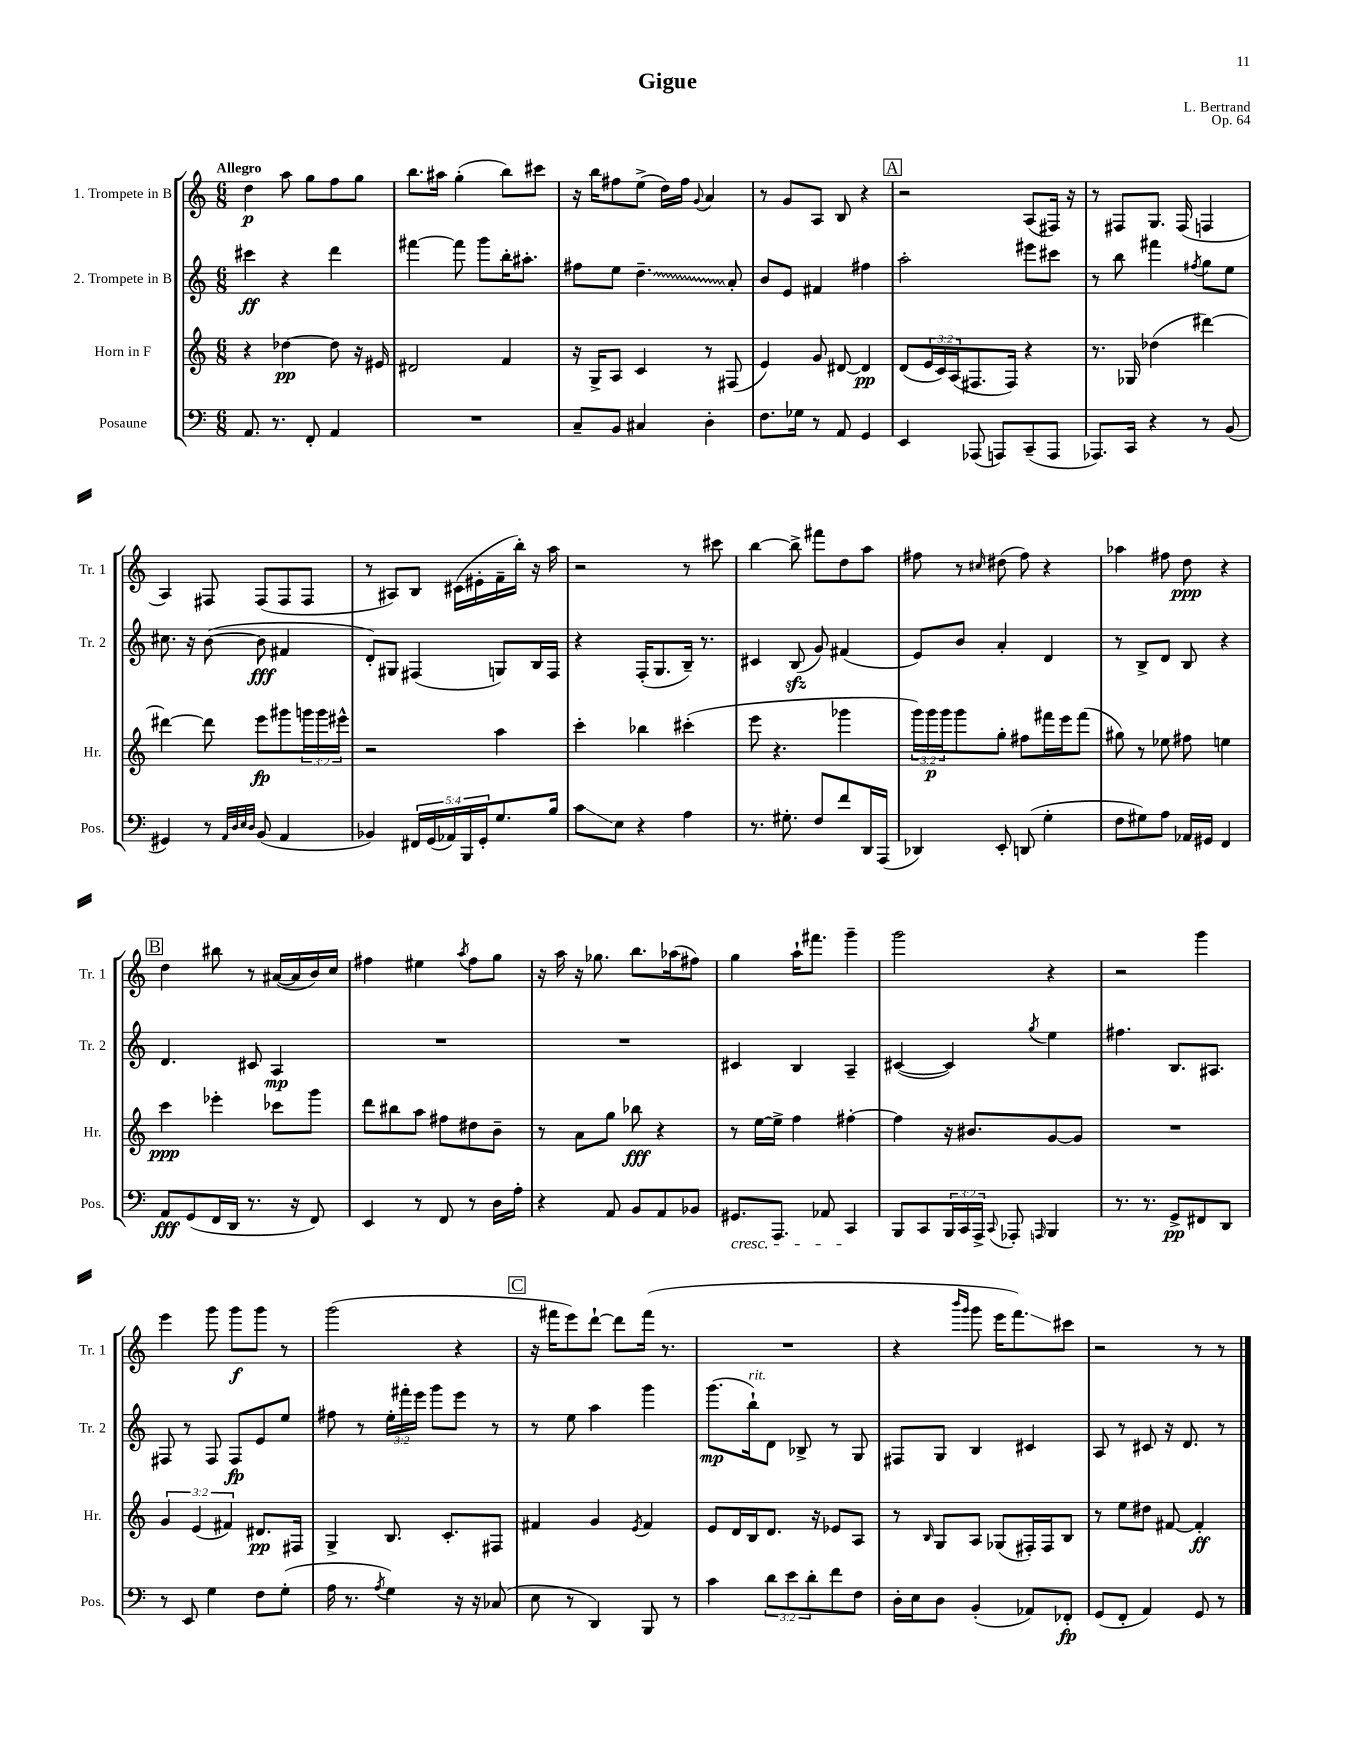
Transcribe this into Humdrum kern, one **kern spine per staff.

**kern	**kern	**kern	**kern
*staff4	*staff3	*staff2	*staff1
*clefF4	*clefG2	*clefG2	*clefG2
*k[]	*k[]	*k[]	*k[]
*M6/8	*M6/8	*M6/8	*M6/8
8.AA	4r	4ccc#	4dd
8.r	.	.	.
.	[4dd-	4r	8aa
8FF'	.	.	8gg
4AA	8dd-]	4ddd	8ff
.	16r	.	8gg
.	16e#	.	.
=	=	=	=
2.r	2d#	[4fff#	8.bb
.	.	.	16aa#
.	.	8fff#]	(4gg'
.	.	8ggg	.
.	4f	16bb'	8bb)
.	.	8.aa#'	.
.	.	.	8ccc#
=	=	=	=
8C~	16r	8ff#	16r
.	16G^	.	16bb
8BB	8A	8ee	8ff#
4C#	4c	4.dd~	(8ee^
.	.	.	16dd)
.	.	.	16ff#
.	.	.	8qqg
4D'	8r	.	4a
.	(8F#	8a'	.
=	=	=	=
8.F	4e)	8b	8r
.	.	8e	8g
16G-	.	.	.
8r	8g	4f#	8A
8AA	[8d#	.	8B
4GG	4d#]	4ff#	4r
=	=	=	=
4EE	(8d	2aa'	2r
.	24e	.	.
.	24c)	.	.
.	(24A	.	.
(8AAA-	8.F#	.	.
8AAA)	.	.	.
.	16F#)	.	.
(8CC~	4r	8eee#	(8A
8AAA	.	8ccc#	16F#)
.	.	.	16r
=	=	=	=
8.AAA-)	8.r	8r	8r
.	.	8bb	8F#
16CC	16G-	.	.
4r	(4dd-	4fff#	8.G
.	.	.	(16F#
.	.	8qff#	.
8r	[4ddd#)	8gg	4F
(8BB	.	8ee	.
=	=	=	=
4GG#)	4ddd#_	8.cc#	4A)
.	.	16r	.
8r	8ddd#]	([8b	8F#
32qqAA	.	.	.
32qqD	.	.	.
32qqE	.	.	.
32qqD	.	.	.
(8BB	8eee	8b]	(8F#
4AA	8ggg#	4f#	8F#
.	24ggg	.	8F#
.	24ggg	.	.
.	24eee#^^	.	.
=	=	=	=
4BB-)	2r	8d')	8r
.	.	8G#	8A#)
20FF#	.	(4F#	8B
(20GG	.	.	.
20AA-)	.	.	.
.	.	.	(16c#
20BBB	.	.	.
.	.	.	16e#'
20GG'	.	.	.
8.G	4aa	8G)	16f~
.	.	.	16bb')
.	.	16B	16r
16B	.	16F#	16aa
=	=	=	=
8c	4ccc'	4r	2r
8E	.	.	.
4r	4bb-	(16F'	.
.	.	8.G	.
4A	(4ccc#'	16B~)	8r
.	.	8.r	.
.	.	.	8ccc#
=	=	=	=
8.r	8eee	4c#	[4bb
.	4.r	.	.
8.G#'	.	.	.
.	.	(8B	8bb^]
8F	.	8g)	8fff#
8f	4ggg-	(4f#	8dd
16DD	.	.	8aa
(16AAA	.	.	.
=	=	=	=
4DD-)	24ggg)	8e)	8ff#
.	24ggg	.	.
.	24ggg	.	.
.	8ggg	8b	8r
.	.	.	16qqcc#
8EE'	8gg'	4a'	(8dd#
(8DD	8ff#	.	8ff#)
4G'	16fff#	4d	4r
.	16eee	.	.
.	(8fff#	.	.
=	=	=	=
8F	8gg#)	8r	4aa-
8G#)	8r	8B^	.
8A	8ee-	8d	8ff#
16AA-	8ff#	8B	8dd
16GG#	.	.	.
4FF	4ee	4r	4r
=	=	=	=
8AA	4ccc	4.d	4dd
(8GG	.	.	.
16FF	4eee-'	.	8bb#
16DD	.	.	.
8.r	.	8c#	8r
.	8ccc-	4A	([16a#
16r	.	.	16a#]
8FF)	8ggg	.	16b)
.	.	.	16cc
=	=	=	=
4EE	8ddd	2.r	4ff#
.	8bb#	.	.
8r	8aa	.	4ee#
8FF	8ff#	.	.
.	.	.	8qaa
8r	8dd#	.	8ff#
16D	8b~	.	8gg
16A'	.	.	.
=	=	=	=
4r	8r	2.r	16r
.	.	.	16aa
.	8a	.	16r
.	.	.	8.gg-
8AA	8gg	.	.
8BB	8bb-	.	8.bb
8AA	4r	.	.
.	.	.	(16aa-
8BB-	.	.	8ff#)
=	=	=	=
8.GG#	8r	4c#	4gg
.	[16ee	.	.
8.AAA	16ee^]	.	.
.	4ff	4B	16aa`
.	.	.	8.fff#
8AA-	.	.	.
4CC	[4ff#'	4A~	4ggg~
=	=	=	=
8BBB	4ff#]	([4c#	2ggg
8CC	.	.	.
24BBB	16r	4c#])	.
24CC	.	.	.
.	8.b#	.	.
24AAA^	.	.	.
8qqCC	.	.	.
8AAA-'	.	.	.
16qqAAA	.	8qgg	.
4BBB	[8g	4ee	4r
.	8g]	.	.
=	=	=	=
8.r	2.r	4.ff#	2r
8.r	.	.	.
8GG^	.	8.B	.
8FF#	.	.	4ggg
.	.	8.A#	.
8DD	.	.	.
=	=	=	=
8r	6g	8F#	4eee
8EE	.	8r	.
.	(6e	.	.
4G	.	8F#	8ggg
.	6f#)	.	.
.	.	8F#	8ggg
8F	8.d#	8e	8ggg
(8G'	.	8ee	8r
.	16F#	.	.
=	=	=	=
16A	4G^	8ff#	(2ggg
8.r	.	.	.
.	.	8r	.
8qA	.	.	.
4G)	8.B	24ee'	.
.	.	24fff#'	.
.	.	24eee	.
.	.	8ggg	.
.	8.c'	.	.
16r	.	8eee	4r
16r	.	.	.
(8C-	8F#	8r	.
=	=	=	=
8E	4f#	8r	16r
.	.	.	16fff#
8r	.	8ee	8eee)
4DD)	4g	4aa	[8ddd`
.	.	.	8ddd]
.	8qe	.	.
8BBB	4f#	4ggg	(16fff#
.	.	.	8.r
8r	.	.	.
=	=	=	=
4c	8e	(8.ggg	2.r
.	16d	.	.
.	16B	16bb`)	.
12d	8.d	8d	.
12e	.	.	.
.	.	8B-^	.
12d'	.	.	.
.	16r	.	.
8f	8e-	8r	.
8F	8A	8G	.
=	=	=	=
16D'	8r	8F#	4r
16E	.	.	.
.	16qqB	.	.
8D	8G	8G	.
.	.	.	16qqbbb
.	.	.	16qqggg
(4BB'	8A	4B	8ggg
.	(8G-	.	16eee
.	.	.	8.fff)
8AA-)	16F#')	4c#	.
.	16F#	.	.
8FF-'	8B	.	8ccc#
=	=	=	=
(8GG	8r	8A	2r
8FF'	8ee	8r	.
4AA)	8dd#	8c#	.
.	[8f#	16r	.
.	.	8.d	.
8GG	4f#']	.	8r
8r	.	8r	8r
==	==	==	==
*-	*-	*-	*-
